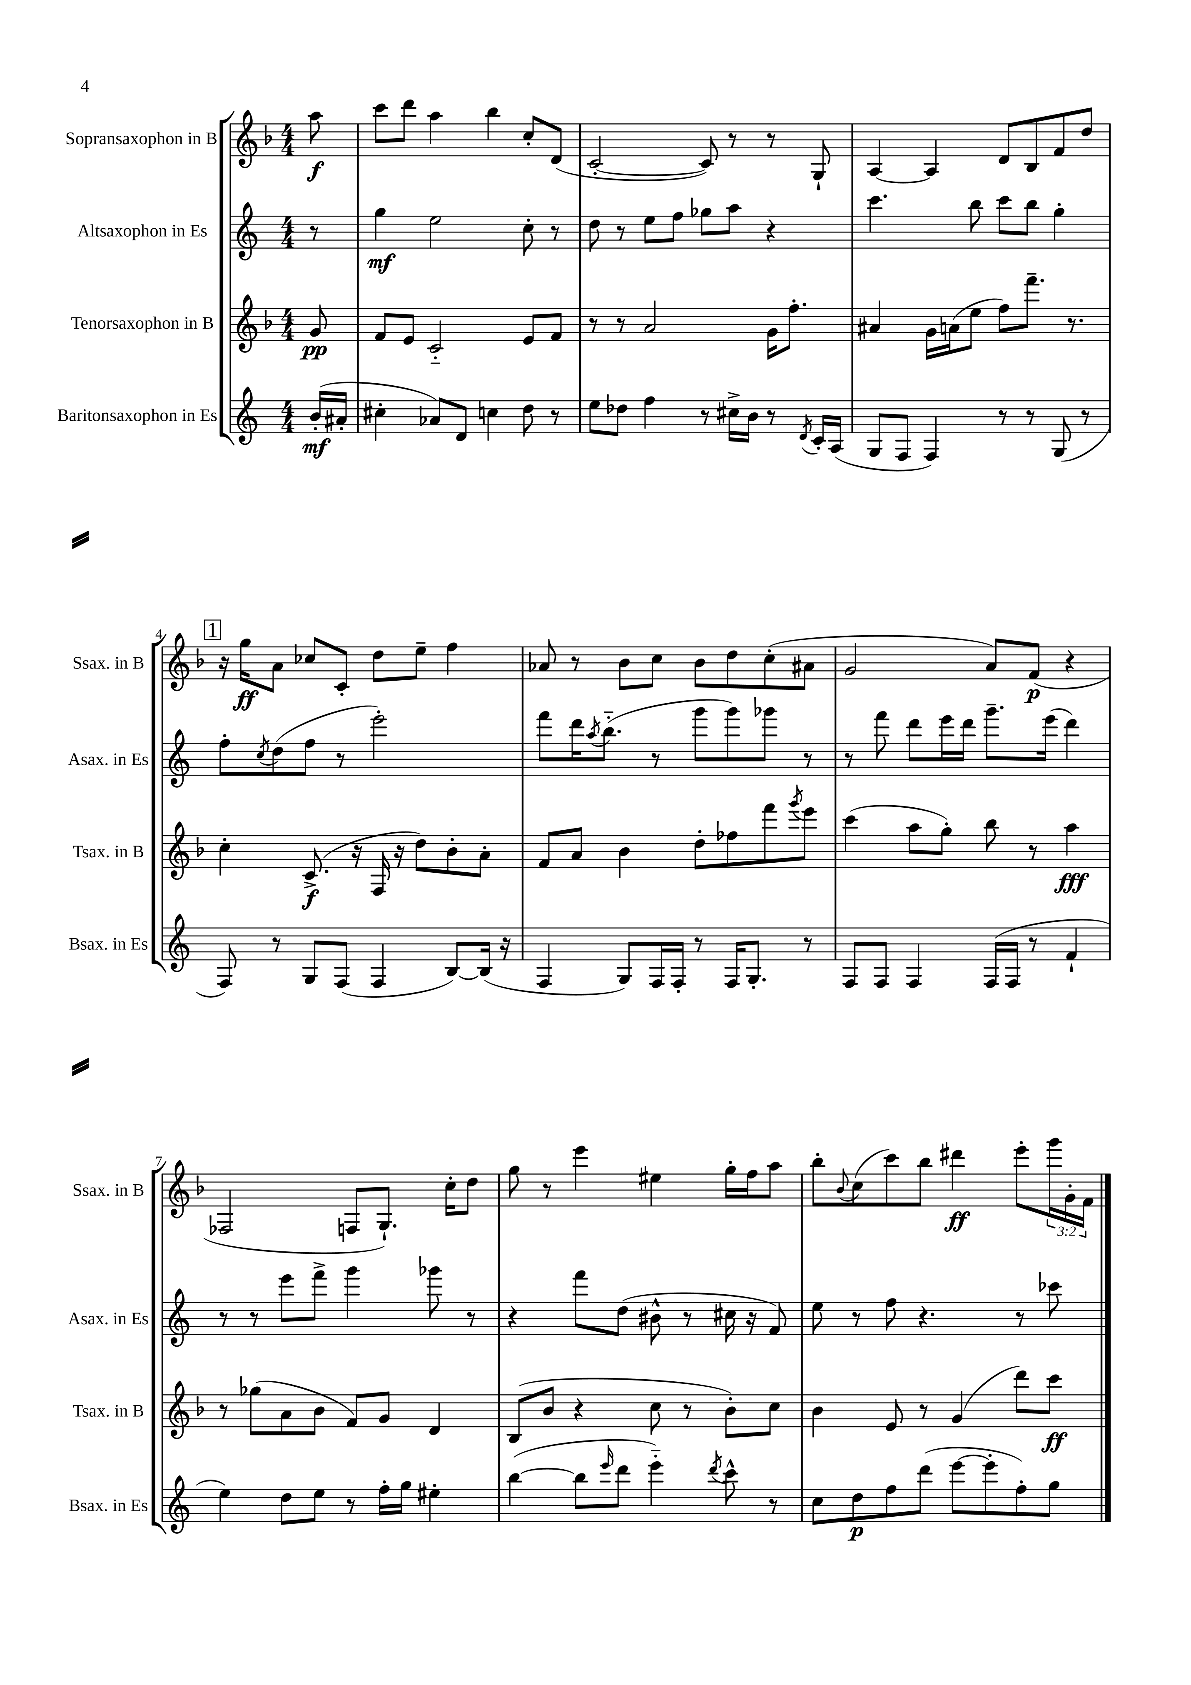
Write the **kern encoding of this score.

**kern	**dynam	**kern	**dynam	**kern	**dynam	**kern	**dynam
*part4	*part4	*part3	*part3	*part2	*part2	*part1	*part1
*staff4	*staff4	*staff3	*staff3	*staff2	*staff2	*staff1	*staff1
*I"Baritonsaxophon in Es	*	*I"Tenorsaxophon in B	*	*I"Altsaxophon in Es	*	*I"Sopransaxophon in B	*
*I'Bsax. in Es	*	*I'Tsax. in B	*	*I'Asax. in Es	*	*I'Ssax. in B	*
*clefG2	*	*clefG2	*	*clefG2	*	*clefG2	*
*k[]	*	*k[b-]	*	*k[]	*	*k[b-]	*
*M4/4	*	*M4/4	*	*M4/4	*	*M4/4	*
=	=	=	=	=	=	=	=
(16b'/LL	mf	8g/	pp	8r	.	8aa\	f
16a#X'/JJ	.	.	.	.	.	.	.
=1	=1	=1	=1	=1	=1	=1	=1
4cc#X'\	.	8f/L	.	4gg\	mf	8ccc\L	.
.	.	8e/J	.	.	.	8ddd\J	.
8a-X/L)	.	2c/	.	2ee\	.	4aa\	.
8d/J	.	.	.	.	.	.	.
4ccn\	.	.	.	.	.	4bb-\	.
8dd\	.	8e/L	.	8cc'\	.	8cc'/L	.
8r	.	8f/J	.	8r	.	(8d/J	.
=2	=2	=2	=2	=2	=2	=2	=2
8ee\L	.	8r	.	8dd\	.	[2c'/	.
8dd-X\J	.	8r	.	8r	.	.	.
4ff\	.	2a/	.	8ee\L	.	.	.
.	.	.	.	8ff\J	.	.	.
8r	.	.	.	8gg-X\L	.	8c/])	.
16cc#X^\LL	.	.	.	8aa\J	.	8r	.
16b\JJ	.	.	.	.	.	.	.
8r	.	16g\KL	.	4r	.	8r	.
.	.	8.ff'\J	.	.	.	.	.
8qd/	.	.	.	.	.	.	.
16c'/LL	.	.	.	.	.	8G`/	.
(16A/JJ	.	.	.	.	.	.	.
=3	=3	=3	=3	=3	=3	=3	=3
8G/L	.	4a#X/	.	4.ccc\	.	[4A/	.
8F/J	.	.	.	.	.	.	.
4F/)	.	16g\LL	.	.	.	4A/]	.
.	.	(16an\J	.	.	.	.	.
.	.	8ee\J	.	8bb\	.	.	.
8r	.	8ff\L)	.	8ccc\L	.	8d/L	.
8r	.	8.fff~\J	.	8bb\J	.	8B-/	.
(8G/	.	.	.	4gg'\	.	8f/	.
.	.	8.r	.	.	.	.	.
8r	.	.	.	.	.	8dd/J	.
!!LO:LB:g=z
!!LO:REH:place=s1:t=1
=4	=4	=4	=4	=4	=4	=4	=4
8F/)	.	4cc'\	.	8ff'\L	.	16r	.
.	.	.	.	.	.	16gg\KL	ff
.	.	.	.	8qcc/	.	.	.
8r	.	.	.	(8dd\	.	8a\J	.
8G/L	.	(8.c^/	f	8ff\J	.	8cc-X/L	.
(8F/J	.	.	.	8r	.	8c'/J	.
.	.	16r	.	.	.	.	.
4F/	.	16F/	.	2eee'\)	.	8dd\L	.
.	.	16r	.	.	.	.	.
.	.	8dd\L)	.	.	.	8ee~\J	.
[8B/L)	.	8b-'\	.	.	.	4ff\	.
(16B/Jk]	.	8a'\J	.	.	.	.	.
16r	.	.	.	.	.	.	.
=5	=5	=5	=5	=5	=5	=5	=5
4F/	.	8f/L	.	8fff\L	.	8a-X/	.
.	.	8a/J	.	16ddd\K	.	8r	.
.	.	.	.	8qaa/	.	.	.
.	.	.	.	(8.bb\J	.	.	.
8G/L)	.	4b-\	.	.	.	8b-\L	.
16F/L	.	.	.	8r	.	8cc\J	.
16F'/JJ	.	.	.	.	.	.	.
8r	.	8dd'\L	.	8ggg\L	.	8b-\L	.
16F/KL	.	8ff-X\	.	8ggg\)	.	8dd\	.
8.G'/J	.	.	.	.	.	.	.
.	.	8fff\	.	8ggg-X\J	.	(8cc'\	.
.	.	8qggg/	.	.	.	.	.
8r	.	8eee\J	.	8r	.	8a#X\J	.
=6	=6	=6	=6	=6	=6	=6	=6
8F/L	.	(4ccc\	.	8r	.	2g/	.
8F/J	.	.	.	8fff\	.	.	.
4F/	.	8aa\L	.	8ddd\L	.	.	.
.	.	8gg'\J)	.	16eee\L	.	.	.
.	.	.	.	16ddd\JJ	.	.	.
(16F/LL	.	8bb-\	.	8.ggg~\L	.	8a/L)	.
16F/JJ	.	.	.	.	.	.	.
8r	.	8r	.	.	.	(8f/J	p
.	.	.	.	(16eee\Jk	.	.	.
4f`/	.	4aa\	fff	4ddd\)	.	4r	.
!!LO:LB:g=z
=7	=7	=7	=7	=7	=7	=7	=7
4ee\)	.	8r	.	8r	.	2F-X/	.
.	.	(8gg-X\L	.	8r	.	.	.
8dd\L	.	8a\	.	8eee\L	.	.	.
8ee\J	.	8b-\J	.	8fff^\J	.	.	.
8r	.	8f/L)	.	4ggg\	.	8Fn/L	.
16ff'\LL	.	8g/J	.	.	.	8.G`/J)	.
16gg\JJ	.	.	.	.	.	.	.
4ee#X'\	.	4d/	.	8ggg-X\	.	.	.
.	.	.	.	.	.	16cc'\KL	.
.	.	.	.	8r	.	8dd\J	.
=8	=8	=8	=8	=8	=8	=8	=8
([4bb\	.	(8B-/L	.	4r	.	8gg\	.
.	.	8b-/J	.	.	.	8r	.
8bb\L]	.	4r	.	8fff\L	.	4eee\	.
16qqeee/	.	.	.	.	.	.	.
8ddd\J	.	.	.	(8dd\J	.	.	.
4eee\)	.	8cc\	.	8b#X^^\	.	4ee#X\	.
.	.	8r	.	8r	.	.	.
8qddd/	.	.	.	.	.	.	.
8ccc^^\	.	8b-'\L)	.	16cc#X\	.	16gg'\LL	.
.	.	.	.	16r	.	16ff\J	.
8r	.	8cc\J	.	8f/)	.	8aa\J	.
=9	=9	=9	=9	=9	=9	=9	=9
8cc\L	.	4b-\	.	8ee\	.	8bb-'\L	.
.	.	.	.	.	.	8qqb-/	.
8dd\	p	.	.	8r	.	(8cc\	.
8ff\	.	8e/	.	8ff\	.	8ccc\)	.
(8ddd\J	.	8r	.	4.r	.	8bb-\J	.
[8eee\L	.	(4g/	.	.	.	4ddd#X\	ff
8eee'\]	.	.	.	.	.	.	.
8ff'\)	.	8ddd\L)	.	8r	.	8eee'\L	.
8gg\J	.	8ccc\J	ff	8ccc-X\	.	24ggg\L	.
.	.	.	.	.	.	24g'\	.
.	.	.	.	.	.	24f\JJ	.
==	==	==	==	==	==	==	==
*-	*-	*-	*-	*-	*-	*-	*-
